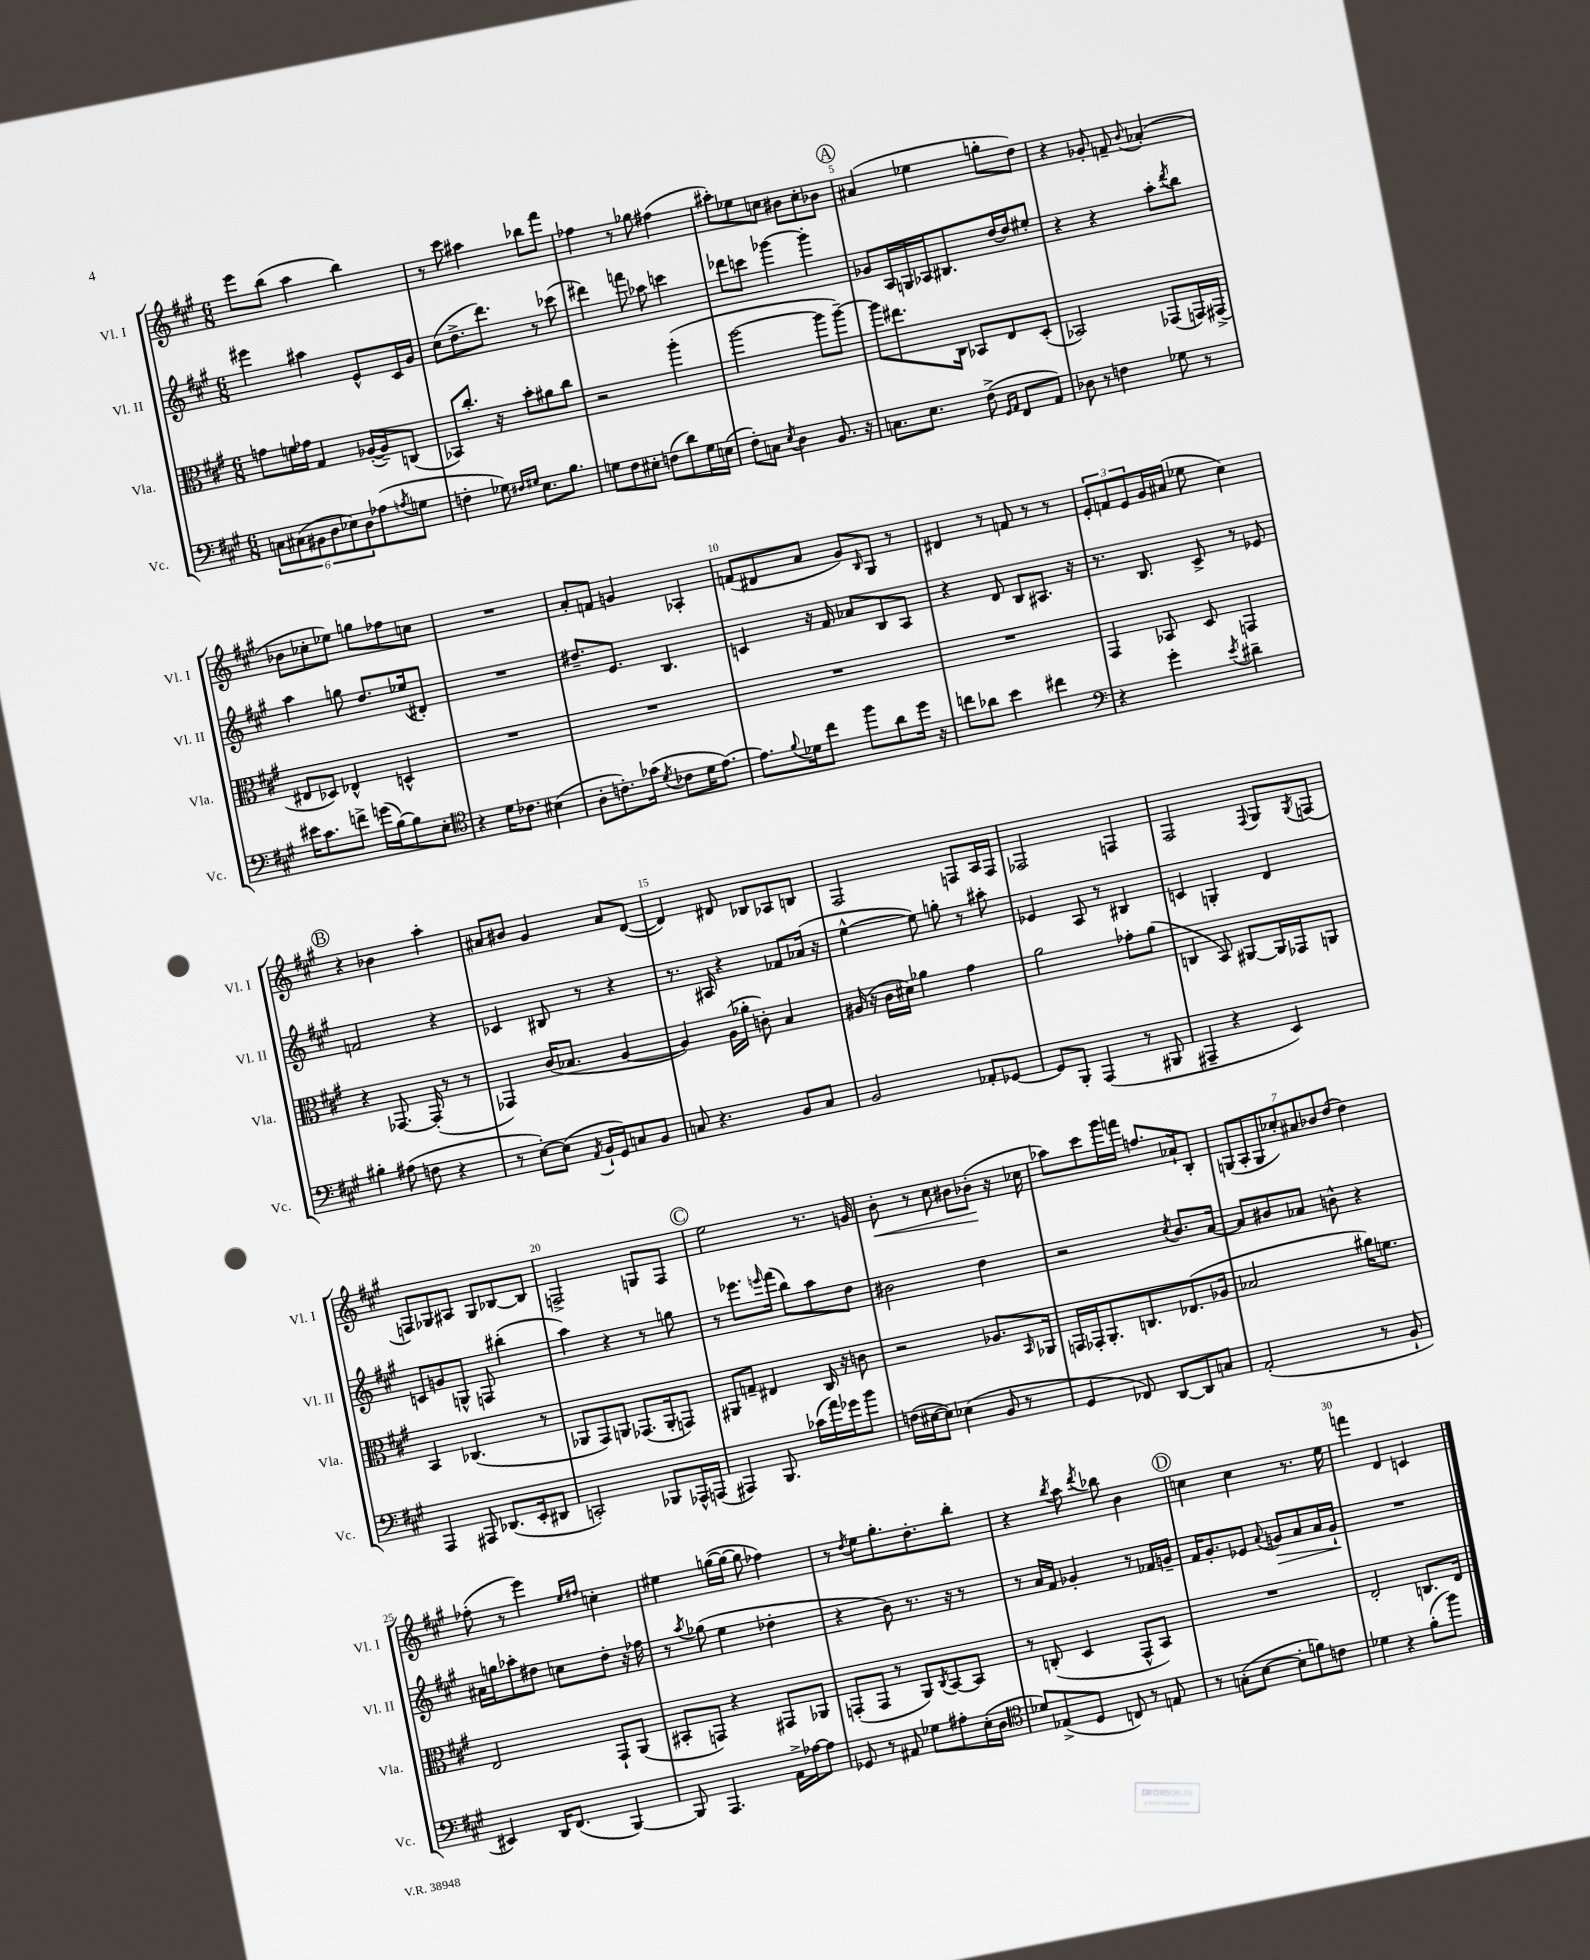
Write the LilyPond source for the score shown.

<<
\new StaffGroup <<
\new Staff = "s0" \with { instrumentName = "Vl. I" shortInstrumentName = "Vl. I" } {
    \clef treble \key a \major \numericTimeSignature \time 6/8
    e'''8 b''8( a''4 b''4) |
    r8 cis'''8 ais''4 bes''8 fis'''8 |
    fes''4 r8 ges''8 fis''4( |
    ais''8-.) ees''8 c''8 bis'8 c''8-. bes'8 |
    \mark \markup { \circle "A" } ais'4( ees''4 g''8-. d''8) |
    r4 ges'8-. f'8-- \appoggiatura { b'8 } aes'4-.( |
    bes'8 ces''8-. ees''8) g''8 fes''8 c''8 |
    R2. |
    a'8-. f'8 g'4 aes4-. |
    f'8( dis'8 a'8 gis'8) \grace { b16 } gis8 r8 |
    dis'4 r8 f'8 r8 r8 |
    \tuplet 3/2 { e'8-. f'8 e'8 } gis'16 ais'16( ees''8 cis''4) |
    \mark \markup { \circle "B" } r4 bes'4 a''4-. |
    ais'8 bis'8 gis'4 ais'8 d'8~( |
    d'4) dis'8 bes8 aes8 b8 |
    fis2 f8 a16 f16 |
    fes2 f4 |
    fis2 \appoggiatura { fis8 } gis8 \acciaccatura { gis8 } f8( |
    f8) ges8 ais8 ges8 bes8~ bes8 |
    f2-> g8 f8 |
    \mark \markup { \circle "C" } e''2 r8. g'16 |
    b'8-.\< r8 cis''8 bis'8 bes'8-.\!( r16 ces''16 |
    aes''8) cis'''8 gis'''16 f'''16 f''8. aes'16-! b8-. |
    \tuplet 7/4 { g8( a8-. g8 ces''8-.) ais'8 bes'8 d''8( } d''4) |
    fes''8-.( r8 e'''4) \grace { e''16 fis''16 } c''4-. |
    eis''4 g''16~( g''16~ g''8 fes''4) |
    r8 \acciaccatura { d''8 } e''8 gis''8.-. d''8.-. b''8-. |
    r4 \acciaccatura { b''8 } a''8 \acciaccatura { d'''8 } bes''8 b'4 |
    \mark \markup { \circle "D" } c''4 c''4 r8. e''16 |
    f'''4 d'4 c'4 \bar "|." |
}
\new Staff = "s1" \with { instrumentName = "Vl. II" shortInstrumentName = "Vl. II" } {
    \clef treble \key a \major \numericTimeSignature \time 6/8
    eis'''4 ais''4 e'8-^ cis'16 gis'16 |
    cis''8( d''8.-> d'''8.) r8 ces'''8( |
    dis'''4) f'''8 aes''8 c'''4 |
    des'''8 c'''8 ges'''4~ ges'''4-. |
    \mark \markup { \circle "A" } ges'8 a16 g16 aes16 bis8. d''16~ d''16 eis''8-. |
    r4 r4 a''8-. \acciaccatura { d'''8 } b''8 |
    a''4 g''8 d''8. ees''16( dis'8-.) |
    R2. |
    dis''8.-- e'8. b4. |
    c'4 r16 fis'16 aes'8 b8 a8 |
    r4 d'8 b8 ais8. r16 |
    r8. b8. cis'8-> r8 ees'8 |
    \mark \markup { \circle "B" } f'2 r4 |
    ces'4 bis8 r8 r4 |
    r8. ais16 r4 fes'8 aes'16( r16 |
    e''4~-^ e''8) g''8-. r8 ais''8-. |
    ees'4 a8 r8 bis4 |
    c'4 g4-. d'4 |
    c'8 g'8 g8-^ f8 bis''4-.( |
    a''4) r4 r8 g''8 |
    \mark \markup { \circle "C" } r8 ees'''8. \grace { e'''16 } fis'''16( b''8) a''8 d''8 |
    bis'2 d''4 |
    r2 \acciaccatura { cis''8 } b'8. a'16~ |
    a'8 bis'8 aes'8 b'8-^ r4 |
    ais'16 g''16 aes''8-. dis''8 c''8 dis''8-. r16 fes''16 |
    r8 \acciaccatura { a''8 } ges''8( e''4 des''4-. |
    r4 b'8) r8. r16 r8 |
    r8 a'16 fis'16 ges'4-. r8 fes'16 g'16-- |
    \mark \markup { \circle "D" } fis'16 gis'8.-. ees'8 \appoggiatura { a'8 } g'8\> a'8 a'16 g'16-!\! |
    R2. \bar "|." |
}
\new Staff = "s2" \with { instrumentName = "Vla." shortInstrumentName = "Vla." } {
    \clef alto \key a \major \numericTimeSignature \time 6/8
    g'8 f'16 ges'16 gis4 aes16~-.( aes16--) c8( |
    bes,8) cis''8.-. r16 b'8-. ais'8 cis''8 |
    r2 a''4-.( |
    a''2~ a''8 a''8~--) |
    \mark \markup { \circle "A" } a''8 eis''8. cis16 bes,8 e8 d8-.( |
    bes,2) ges,8( g,16) gis,16->( |
    eis8 des8) ees4-^ d4-^ |
    R2. |
    R2. |
    R2. |
    R2. |
    gis,4 bes,8 d8 g,4 |
    \mark \markup { \circle "B" } r4 ges,8.~ ges,16-.( r8 r8 |
    ges,4) cis'16( bes8. a4~ |
    a4) a16( aes'16-. c'8-.) b4 |
    ais16( r16 cis'16 dis'16) aes'4 gis'4 |
    a'2 ges'8-. a'8( |
    c4 b,8) ais,8~ ais,16 ges,16 a,8 |
    b,4 ces4.( r8 |
    aes,8 gis,8) a,8 ges,8.( a,16-. g,8) |
    \mark \markup { \circle "C" } ais,8 g8-- eis4 cis16 r16 c'8 |
    r2 aes8. \grace { b,16 } aes,16 |
    g,16 ges,16-. a,8.-. c8. ees8.( aes16 |
    bes2 ais'16) f'8. |
    e2 gis,8-! a,8( |
    bis,8-. g,8) r4 gis,8 aes,8 |
    g,8-.( g,8 r8 a,8) \acciaccatura { cis8 } b,8~ b,8 |
    r8 c8-.( d4 gis,8-^ b,8) |
    \mark \markup { \circle "D" } R2. |
    e2-. c8. e16 \bar "|." |
}
\new Staff = "s3" \with { instrumentName = "Vc." shortInstrumentName = "Vc." } {
    \clef bass \key a \major \numericTimeSignature \time 6/8
    \tuplet 6/4 { c8 cis8( bis,8 d8 ees8) d8 } aes8( \acciaccatura { a8 } g8 |
    f4-. ges8) \grace { fis16 gis16 } e8. b8. |
    g8 fis8 eis8-. f8( d'8) g16 e16( |
    fis8-.) c8 \acciaccatura { e8 } d4 b,8. r16 |
    \mark \markup { \circle "A" } c8. e8. fis8->( \grace { gis,16 a,16 } fis,8 a,8) |
    des8 r8 f4 ges8 r8 |
    eis'16 cis'8. f'8-> g'16( b16~) b8 e8-. |
    \clef tenor r4 d'16 ces'8. bis4( |
    a8-. c'8.-.) ges'16( \acciaccatura { d'8 } ces'8 d'16 e'8.~) |
    e'8. \appoggiatura { fis'8 } des'16 cis''8 fis''8 a'8 d''16 r16 |
    c''8 aes'8 b'4 cis''4 |
    \clef bass r4 gis'4-. \acciaccatura { e'8 } dis'4-- |
    \mark \markup { \circle "B" } bis4-. ais8( f8 r4 |
    r8 e8~-.) e8( \acciaccatura { a,8 } b,16-! gis,16) c8 b,8 |
    c8 r4. b,8 c8 |
    b,2 aes,8-. ges,8~ |
    ges,8 b,,8-. a,,4( r8 bis,,8 |
    ais,,4-- r4 e,4) |
    a,,4 ais,,8 des,8.( e,16-. dis,8 |
    c,2-.) bes,,8 aes,,16-^ a,,16( |
    \mark \markup { \circle "C" } ais,,4) b,,8. ces'16( a'16) ges'16 b'8 |
    f16( eis16~ eis8) ees4( b,8 r8 |
    gis,4 fes,8) d,8~ d,8 c8 |
    a,2-.( r8 b,8-! |
    eis,4) d,16 fis,8.( b,,4~) |
    b,,8 a,,4. a,16-> aes16~ aes8 |
    ges,8 r8 ais,8 ges8 ais8-. e16-.( d16 |
    \clef tenor des'8) ees8->( d8 c8) r8 e8 |
    \mark \markup { \circle "D" } r8 g8-.( b8~ b8-. f'8) c'8 |
    des'4 r4 fis'8-.( fis''8) \bar "|." |
}
>>
>>
\layout { \context { \Score \override BarNumber.break-visibility = ##(#f #t #t) barNumberVisibility = #(every-nth-bar-number-visible 5) } }
